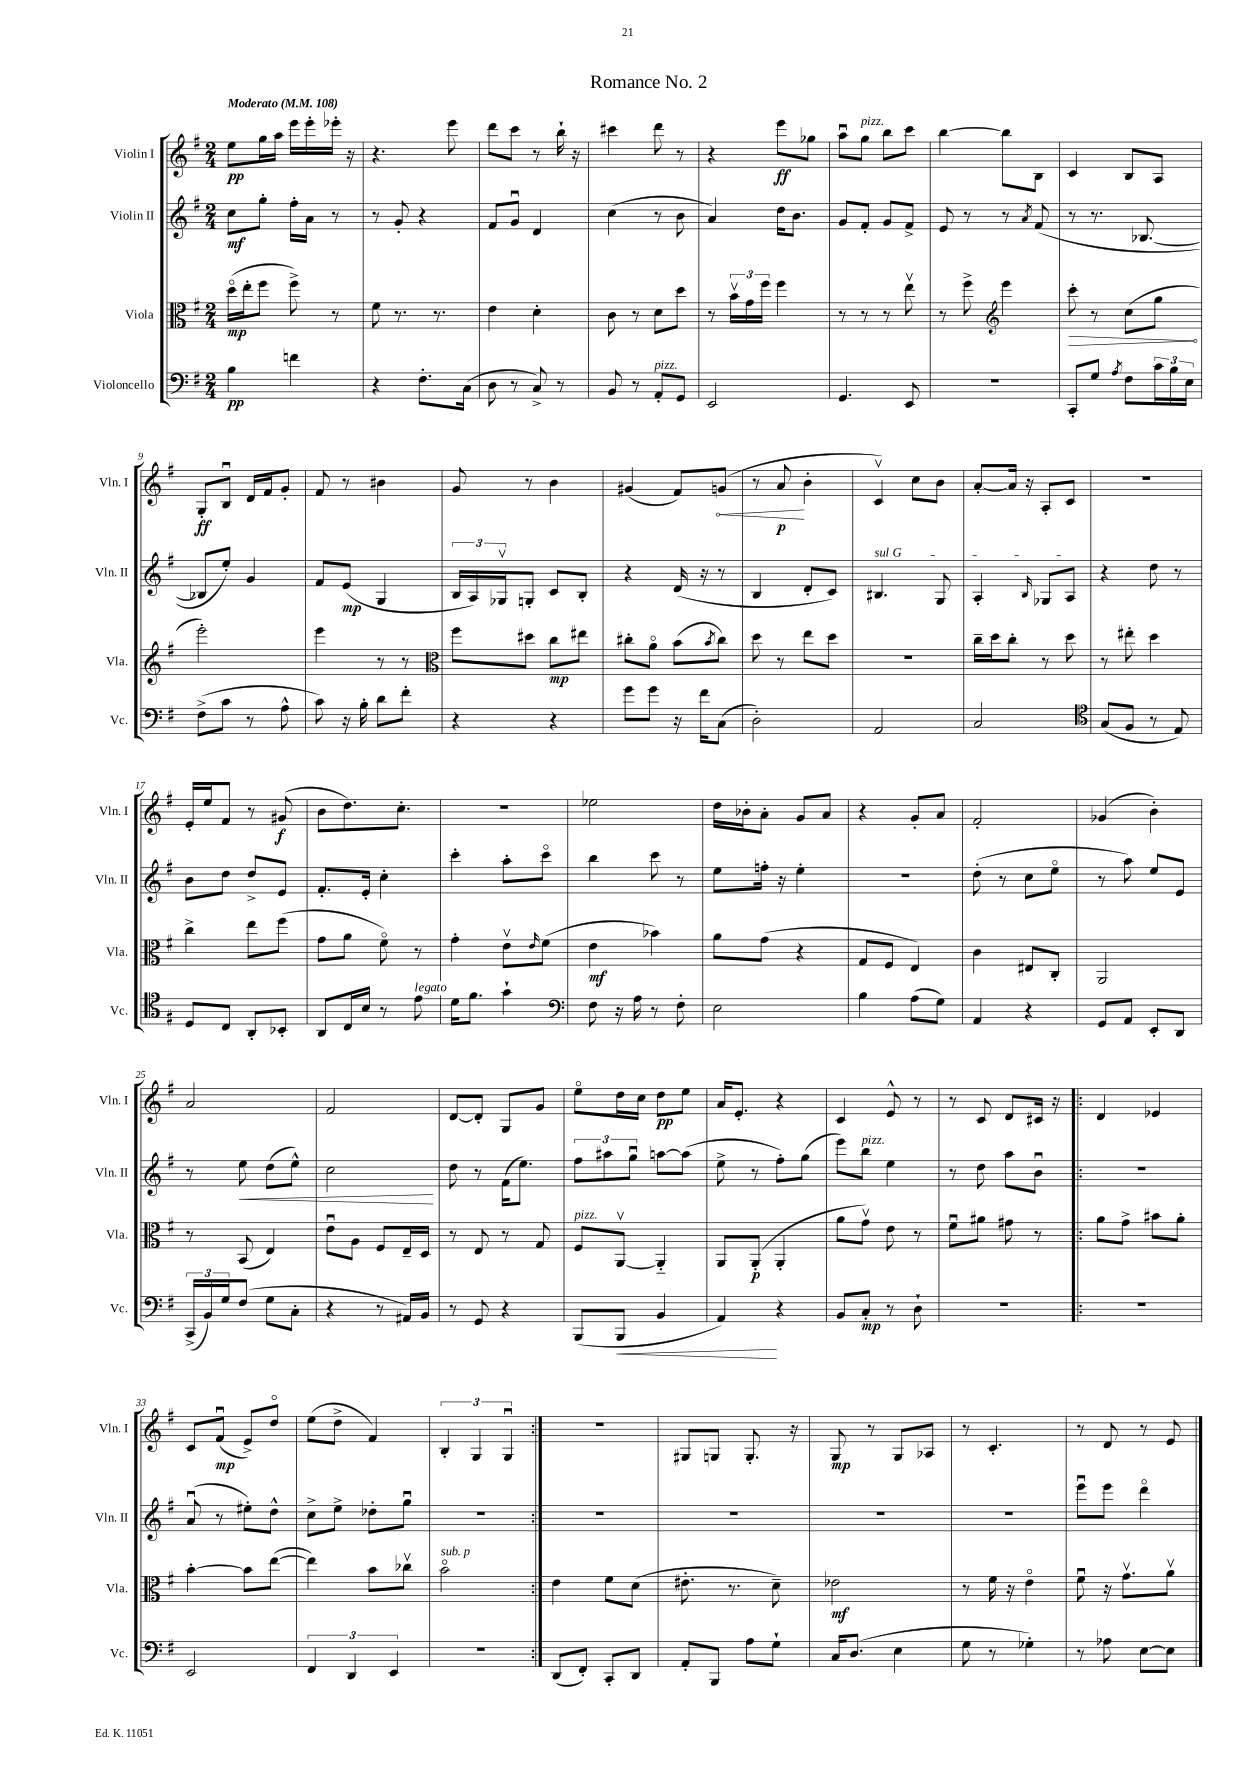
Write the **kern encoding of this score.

**kern	**kern	**kern	**kern
*staff4	*staff3	*staff2	*staff1
*clefF4	*clefC3	*clefG2	*clefG2
*k[f#]	*k[f#]	*k[f#]	*k[f#]
*M2/4	*M2/4	*M2/4	*M2/4
*MM108	*MM108	*MM108	*MM108
4B	(16ddo	8cc	8ee
.	16ee'	.	.
.	8ff#	8gg'	16gg
.	.	.	16aa
4f	8ff#^)	16ff#'	16eee
.	.	16a	16eee'
.	8r	8r	16eee-'
.	.	.	16r
=	=	=	=
4r	8f#	8r	4.r
.	8.r	8g'	.
8.F#'	.	4r	.
.	8.r	.	.
.	.	.	8eee
(16C	.	.	.
=	=	=	=
8D	4e	8f#	8ddd
8r	.	8gu	8ccc
8C^)	4d'	4d	8r
8r	.	.	16bb`
.	.	.	16r
=	=	=	=
8BB	8c	(4cc	4ccc#
8r	8r	.	.
8AA'	8d	8r	8ddd
8GG	8dd	8b	8r
=	=	=	=
2EE	8r	4a)	4r
.	24bv	.	.
.	24g	.	.
.	24ff#	.	.
.	4ff#	16dd	8eee
.	.	8.b	.
.	.	.	8gg-
=	=	=	=
4.GG	8r	8g	8aau
.	8r	8f#'	8gg
.	8r	8g	8bb
8EE	8eev	8f#^	8ccc
=	=	=	=
2r	8r	8e	[4bb
.	8ff#^	8r	.
*	*clefG2	*	*
.	4eee	8r	8bb]
.	.	8qa	.
.	.	(8f#	8B
=	=	=	=
8CC'	8ccc'	8r	4c
8G	8r	8.r	.
8qA	.	.	.
8F#	(8cc	.	8B
.	.	[8.B-	.
24c	8gg	.	8A
24B	.	.	.
24E	.	.	.
=	=	=	=
(8F#^	2eee')	8B-]	8G'
8c	.	8ee')	8Bu
8r	.	4g	16d
.	.	.	16f#
8A^^	.	.	8g'
=	=	=	=
8c)	4eee	8f#	8f#
16r	.	(8e	8r
16B'	.	.	.
8d	8r	4G	4b#
8f#'	8r	.	.
=	=	=	=
*	*clefC3	*	*
4r	8ff#	24B	8g
.	.	24A)	.
.	.	24G-v	.
.	8dd#	8G'	8r
4r	8cc	8c	4b
.	8ee#	8B'	.
=	=	=	=
8g	8cc#'	4r	(4g#
8g	8ao	.	.
16r	(8b	(16d	8f#)
16f#	.	16r	.
.	8qb	.	.
(8C	8cc#)	8r	(8g
=	=	=	=
2D')	8dd	4B	8r
.	8r	.	8a
.	8ee	8d'	4b'
.	8dd	8c)	.
=	=	=	=
2AA	2r	4.B#	4cv)
.	.	.	8cc
.	.	8G	8b
=	=	=	=
2C	16cc~	4A'	[8a'
.	16dd	.	.
.	8cc'	.	16a]
.	.	.	16r
.	.	16qqB	.
.	8r	8G-	8A'
.	8dd	8A	8c
=	=	=	=
*clefC4	*	*	*
(8G	8r	4r	2r
8F#	8ee#'	.	.
8r	4dd	8dd	.
8E)	.	8r	.
=	=	=	=
8D	4cc^	8b	16e'
.	.	.	16ee
8C	.	8dd	8f#
8AA'	8ee	8dd^	8r
8BB-'	(8ff#	8e	(8g#
=	=	=	=
8AA	8g	8.f#'	8b
16C	8a	.	8.dd)
16B	.	16e'	.
8r	8f#o)	4cc'	.
.	.	.	8.cc'
8e	8r	.	.
=	=	=	=
16d	4g'	4ccc'	2r
8.f#	.	.	.
4g`	8ev	8aa'	.
.	16qqe	.	.
.	(8f#	8ccco	.
=	=	=	=
*clefF4	*	*	*
8F#	4e	4bb	2ee-
16r	.	.	.
16A	.	.	.
8r	4b-)	8ccc	.
8F#'	.	8r	.
=	=	=	=
2E	8a	8ee	16dd
.	.	.	16b-'
.	(8g	16ff'	8a'
.	.	16r	.
.	4r	4ee'	8g
.	.	.	8a
=	=	=	=
4B	8G	2r	4r
.	8F#	.	.
(8A	4E)	.	8g'
8G)	.	.	8a
=	=	=	=
4AA	4c	(8dd'	2f#'
.	.	8r	.
4r	8E#	8cc	.
.	8C'	8eeo	.
=	=	=	=
8GG	2AA	8r	(4g-
8AA	.	8aa)	.
8EE'	.	8ee	4b')
8DD	.	8e	.
=	=	=	=
(24CC^	8r	8r	2a
24BB)	.	.	.
24G	.	.	.
(8F#	(8BB	8ee	.
8G	4E)	(8dd	.
8C'	.	8ee^^)	.
=	=	=	=
4r	8eu	2cc	2f#
.	8A	.	.
8r	8F#	.	.
16AA#)	16E~	.	.
16BB	16D	.	.
=	=	=	=
8r	8r	8dd	[8d
8GG	8E	8r	8d']
4r	8r	(16f#	8G
.	.	8.ee)	.
.	8G	.	8g
=	=	=	=
(8BBB	8F#	12ff#	8eeo
.	.	12aa#	.
8BBB	[8AAv	.	16dd
.	.	12ggu	.
.	.	.	16cc
4BB	4AA'~]	[8aa	8dd
.	.	(8aa]	8ee
=	=	=	=
4AA)	8AA	8ee^	16a
.	.	.	8.e'
.	(8AA'	8r	.
4r	4AA'	8ff#')	4r
.	.	(8gg	.
=	=	=	=
8BB	8a	8eee)	4c
8C'	8gv)	8bb	.
8r	8e	4ee	8e^^
8D`	8r	.	8r
=	=	=	=
2r	8f#u	8r	8r
.	8a#	8dd	8c
.	8g#	8aa	8d
.	8r	8bu	16c#
.	.	.	16r
=!|:	=!|:	=!|:	=!|:
2r	8a	2r	4d
.	8g^	.	.
.	8b#	.	4e-
.	8a'	.	.
=	=	=	=
2EE	[4b'	(8au	8c
.	.	8r	(8f#u
.	8b]	8ee#')	8e^)
.	([8ee	8dd^^	8ddo
=	=	=	=
6FF#	4ee])	8cc^	(8ee
.	.	8ee^	8dd^
6DD	.	.	.
.	8b	8dd-'	4f#)
6EE	.	.	.
.	8cc-v	8ggu	.
=	=	=	=
2r	2bo	2r	6B'
.	.	.	6G
.	.	.	6Gu
=:|!	=:|!	=:|!	=:|!
(8DD	4e	2r	2r
8FF#')	.	.	.
8CC'	8f#	.	.
8DD	(8d	.	.
=	=	=	=
8AA'	8.e#'	2r	8G#
8BBB	.	.	8G
.	8.r	.	.
8A	.	.	8.G'
8G`	8d~)	.	.
.	.	.	16r
=	=	=	=
16C	2e-	2r	8G
(8.D	.	.	.
.	.	.	8r
4E	.	.	8G
.	.	.	8A-
=	=	=	=
8G	8r	2r	8r
8r	16f#	.	4.c'
.	16r	.	.
4G-')	4eo	.	.
=	=	=	=
8r	8f#u	8eeeu	8r
8A-	16r	8eee	8d
.	8.gv	.	.
[8E	.	4dddo	8r
8E]	8av	.	8e
==	==	==	==
*-	*-	*-	*-
